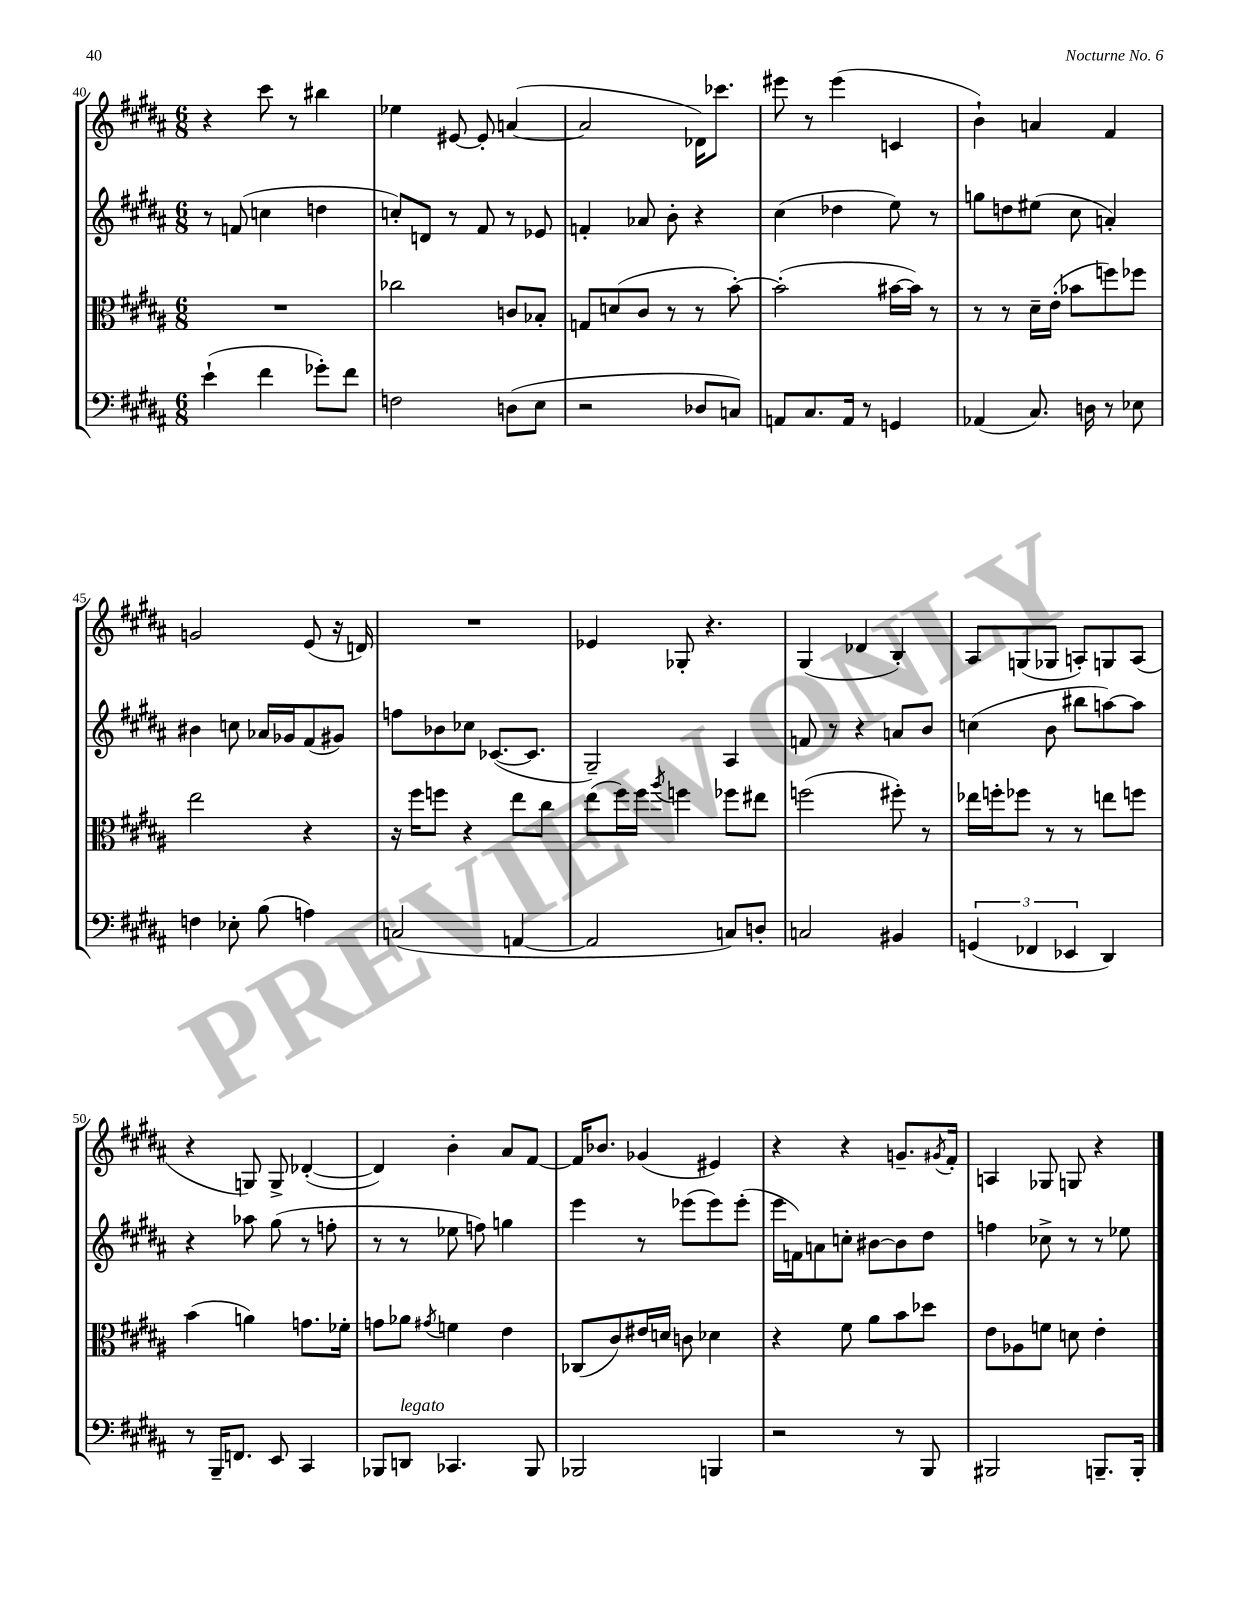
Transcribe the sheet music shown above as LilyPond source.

<<
\new StaffGroup <<
\new Staff = "s0" {
    \clef treble \key b \major \numericTimeSignature \time 6/8
    r4 cis'''8 r8 bis''4 |
    ees''4 eis'8~ eis'8-. a'4~( |
    a'2 des'16) ces'''8. |
    eis'''8 r8 eis'''4( c'4 |
    b'4-!) a'4 fis'4 |
    g'2 e'8( r16 d'16) |
    R2. |
    ees'4 ges8-. r4. |
    gis4( des'4 b4-.) |
    ais8 g8( ges8 a8-.) g8 a8( |
    r4 g8) g8-> des'4~-.( |
    des'4) b'4-. ais'8 fis'8~ |
    fis'16 bes'8. ges'4( eis'4) |
    r4 r4 g'8.-- \acciaccatura { gis'8 } fis'16-. |
    a4 ges8 g8 r4 \bar "|." |
}
\new Staff = "s1" {
    \clef treble \key b \major \numericTimeSignature \time 6/8
    r8 f'8( c''4 d''4 |
    c''8-.) d'8 r8 fis'8 r8 ees'8 |
    f'4-. aes'8 b'8-. r4 |
    cis''4( des''4 e''8) r8 |
    g''8 d''8 eis''8( cis''8 a'4-.) |
    bis'4 c''8 aes'16 ges'16 fis'8( gis'8) |
    f''8 bes'8 ces''8 ces'8.~( ces'8. |
    gis2--) ais4 |
    f'8 r8 r4 a'8 b'8 |
    c''4( b'8 bis''8 a''8~) a''8 |
    r4 aes''8 gis''8( r8 f''8-. |
    r8 r8 ees''8 f''8) g''4 |
    e'''4 r8 ees'''8( ees'''8) ees'''8-.( |
    e'''16 f'16) a'8 c''8-. bis'8~ bis'8 dis''8 |
    f''4 ces''8-> r8 r8 ees''8 \bar "|." |
}
\new Staff = "s2" {
    \clef alto \key b \major \numericTimeSignature \time 6/8
    R2. |
    ces''2 c'8 bes8-. |
    g8 d'8( cis'8 r8 r8 b'8~-.) |
    b'2-.( bis'16~ bis'16) r8 |
    r8 r8 dis'16-- e'16-.( bes'8 f''8) fes''8 |
    e''2 r4 |
    r16 fis''16 f''8 r4 e''8 cis''8 |
    e''8( fis''16) fis''16 \acciaccatura { ais''8 } f''4 fes''8 eis''8 |
    f''2( fis''8-.) r8 |
    ees''16 f''16-. fes''8 r8 r8 e''8 f''8 |
    b'4( a'4) g'8. fes'16-. |
    g'8 aes'8 \acciaccatura { gis'8 } f'4 e'4 |
    ces8( cis'8) eis'16 d'16 c'8 des'4 |
    r4 fis'8 ais'8 b'8 des''8 |
    e'8 aes8 f'8 d'8 e'4-. \bar "|." |
}
\new Staff = "s3" {
    \clef bass \key b \major \numericTimeSignature \time 6/8
    e'4-!( fis'4 ges'8-.) fis'8 |
    f2 d8( e8 |
    r2 des8 c8) |
    a,8 cis8. a,16 r8 g,4 |
    aes,4( cis8.) d16 r8 ees8 |
    f4 ees8-. b8( a4) |
    c2( a,4~ |
    a,2 c8) d8-. |
    c2 bis,4 |
    \tuplet 3/2 { g,4( fes,4 ees,4 } dis,4) |
    r8 b,,16-- f,8. e,8 cis,4 |
    bes,,8 d,8^\markup { \italic "legato" } ces,4. bes,,8 |
    bes,,2 b,,4 |
    r2 r8 b,,8 |
    bis,,2 b,,8.-- b,,16-. \bar "|." |
}
>>
>>
\layout { \context { \Score currentBarNumber = #40 } }
